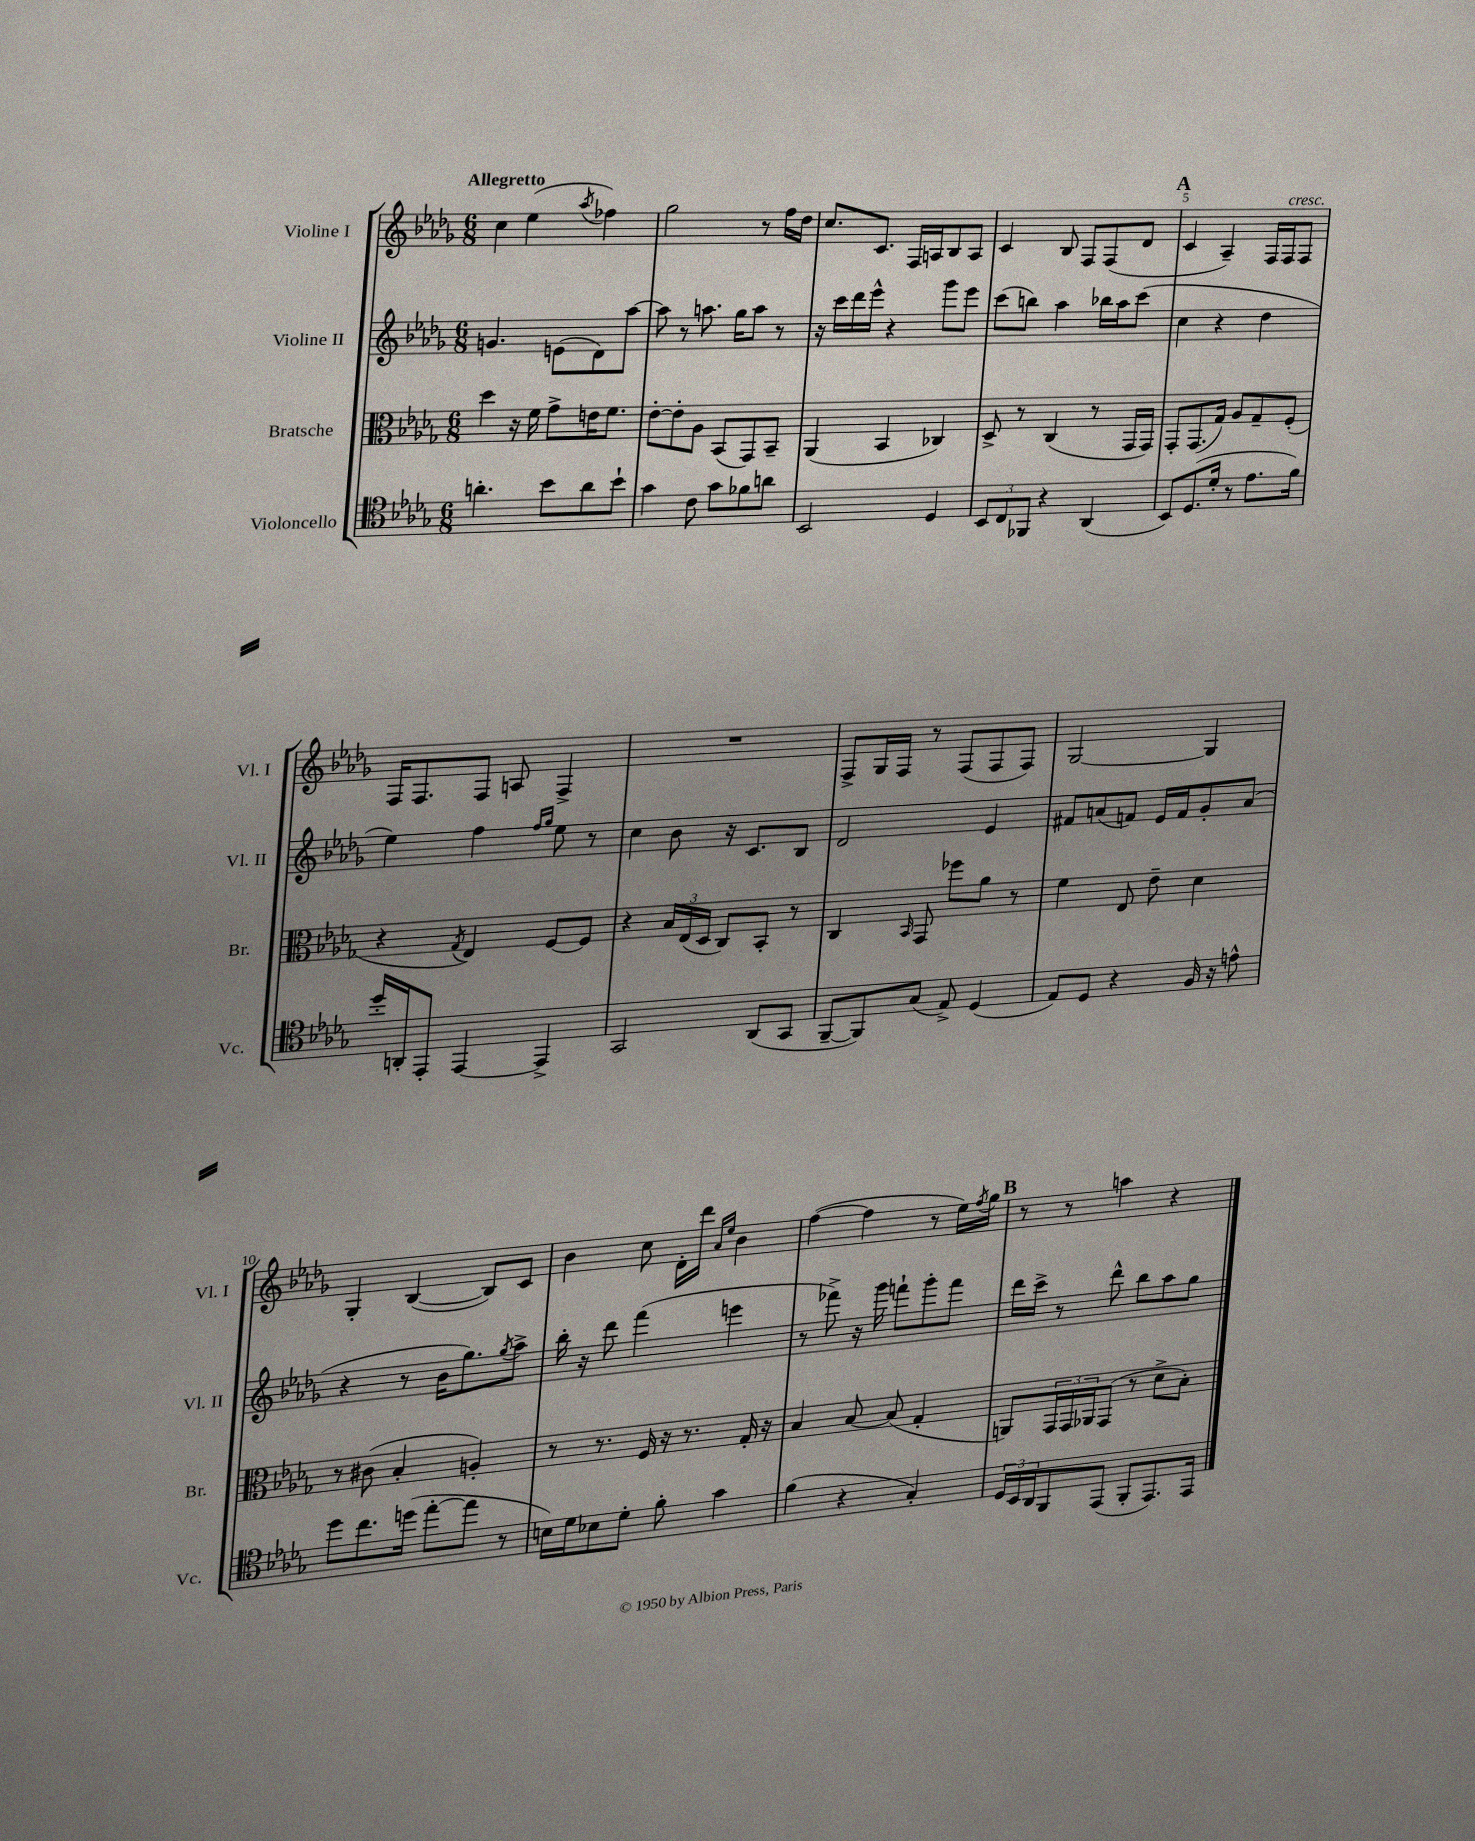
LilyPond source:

<<
\new StaffGroup <<
\new Staff = "s0" \with { instrumentName = "Violine I" shortInstrumentName = "Vl. I" } {
    \clef treble \key des \major \numericTimeSignature \time 6/8 \tempo "Allegretto"
    c''4 ees''4( \acciaccatura { aes''8 } fes''4) |
    ges''2 r8 f''16 des''16 |
    c''8. c'8. f16 a16 bes8 a8 |
    c'4 bes8 f8 f8( des'8 |
    \mark \markup { \bold "A" } c'4 aes4--) f16 f16^\markup { \italic "cresc." } f8 |
    f16 f8. f8 a8 f4-> |
    R2. |
    f8-> ges16 f16 r8 f8( f8 f8) |
    ges2~ ges4 |
    ges4-. bes4~( bes8) c'8 |
    bes'4 c''8 des'16-. des'''16 \grace { aes'16 ees''16 } bes'4 |
    f''4~( f''4 r8 ees''16) \acciaccatura { f''8 } ges''16 |
    \mark \markup { \bold "B" } r8 r8 a''4 r4 \bar "|." |
}
\new Staff = "s1" \with { instrumentName = "Violine II" shortInstrumentName = "Vl. II" } {
    \clef treble \key des \major \numericTimeSignature \time 6/8
    g'4. e'8( des'8) aes''8~ |
    aes''8 r8 a''8. ges''16 a''8 r8 |
    r16 c'''16 des'''16 ees'''16-^ r4 ges'''8 ees'''8 |
    c'''8( b''8) aes''4 bes''16 aes''16 c'''8( |
    \mark \markup { \bold "A" } c''4 r4 des''4 |
    ees''4) f''4 \grace { f''16 ges''16 } ees''8 r8 |
    c''4 bes'8 r16 c'8. bes8 |
    des'2 ees'4 |
    fis'8 a'8( f'8) ees'16 f'16 ges'8-. a'8( |
    r4 r8 bes'16 ges''8.) \acciaccatura { ges''8 } aes''8-> |
    bes''16-. r16 des'''8 f'''4( e'''4 |
    r8 fes'''8->) r16 ges'''16 f'''8-! ges'''8-. f'''8 |
    \mark \markup { \bold "B" } des'''16 c'''16-> r8 des'''8-^ bes''8 aes''8 ges''8 \bar "|." |
}
\new Staff = "s2" \with { instrumentName = "Bratsche" shortInstrumentName = "Br." } {
    \clef alto \key des \major \numericTimeSignature \time 6/8
    des''4 r16 f'16 ges'8-> e'16 f'8. |
    ees'8~-. ees'8-. aes8 bes,8( ges,8) bes,8-- |
    aes,4( bes,4 ces4) |
    des8-> r8 c4( r8 ges,16 ges,16) |
    \mark \markup { \bold "A" } ges,8-. ges,8.( ges16) aes8 ges8-- f8-.( |
    r4 \acciaccatura { ges8 } ees4) f8~ f8 |
    r4 \tuplet 3/2 { bes16 ees16( des16 } c8) bes,8-. r8 |
    c4 \grace { bes,16 } ges,8 fes''8 aes'8 r8 |
    f'4 ees8 ees'8-- des'4 |
    r8 cis'8( bes4-. a4-.) |
    r8 r8. f16 r16 r8. ges16-. r16 |
    bes4 bes8~ bes8( ges4-. |
    \mark \markup { \bold "B" } a,8) \tuplet 3/2 { ges,16 ges,16 aes,16 } ges,8( r8 des'8-> bes8-.) \bar "|." |
}
\new Staff = "s3" \with { instrumentName = "Violoncello" shortInstrumentName = "Vc." } {
    \clef tenor \key des \major \numericTimeSignature \time 6/8
    a'4.-. bes'8 a'8 bes'8-! |
    ges'4 c'8 ges'8 fes'8 a'8 |
    bes,2 des4 |
    \tuplet 3/2 { bes,8 c8 fes,8 } r4 aes,4( |
    \mark \markup { \bold "A" } bes,8) des8.( des'16-. r8 ees'8. f'16) |
    des''16-. a,16-. ees,8-. ees,4~ ees,4-> |
    ges,2 aes,8( ges,8 |
    f,8~-- f,8) ges8( ees8->) des4( |
    ees8) des8 r4 f16 r16 e'8-^ |
    des''8 c''8. d''16( ees''8~-. ees''8 r8 |
    b16) des'16 bes8 des'8-. f'8-. ges'4 |
    f'4( r4 ges4-.) |
    \mark \markup { \bold "B" } \tuplet 3/2 { des16 bes,16 aes,16 } f,8 ees,8( f,8-. ees,8.) ees,16 \bar "|." |
}
>>
>>
\layout { \context { \Score \override BarNumber.break-visibility = ##(#f #t #t) barNumberVisibility = #(every-nth-bar-number-visible 5) } }
